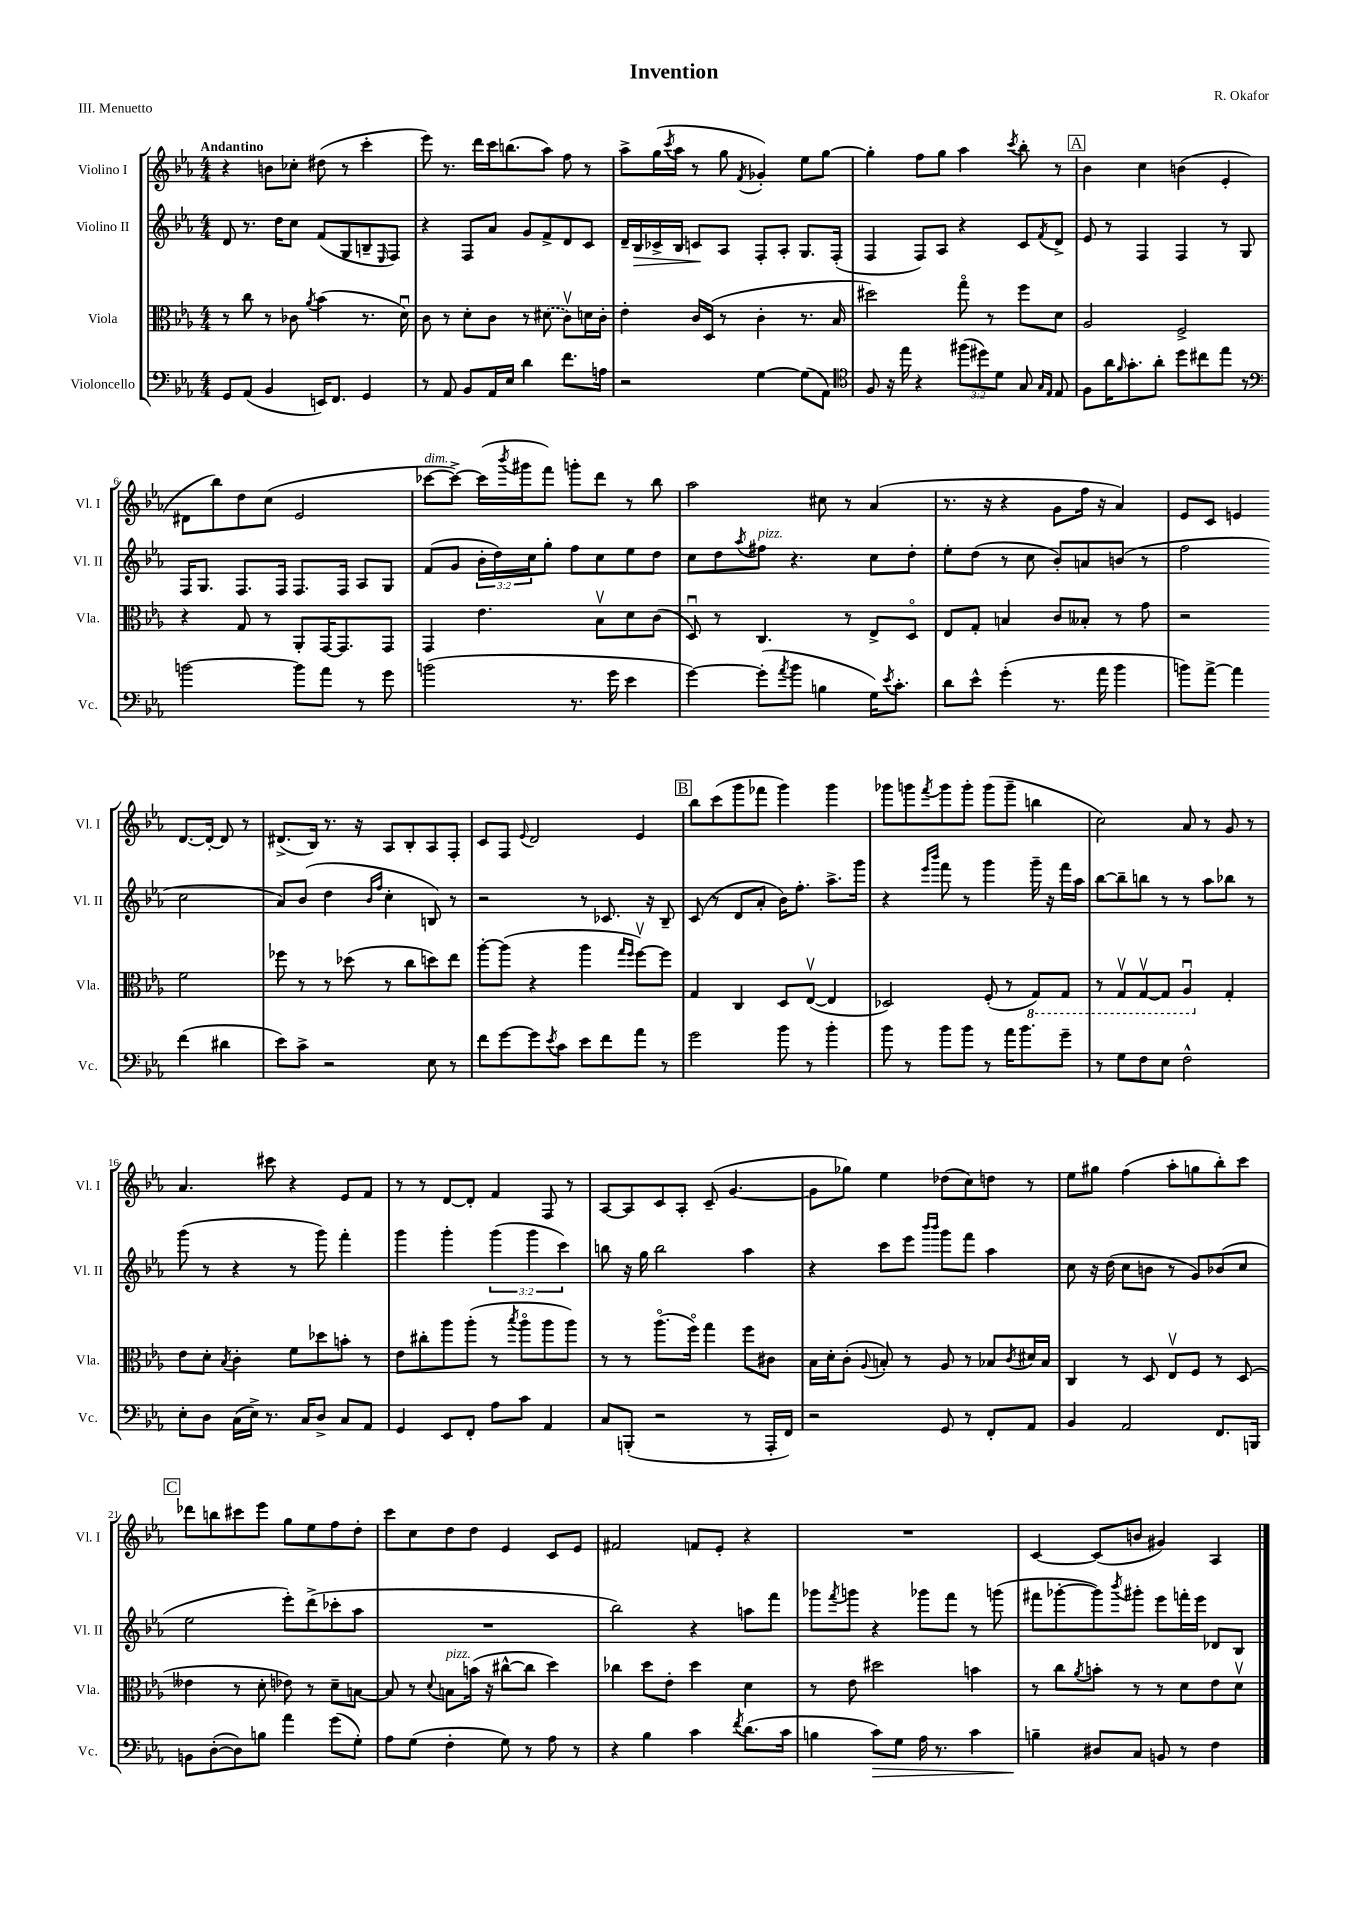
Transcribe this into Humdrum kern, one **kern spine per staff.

**kern	**dynam	**kern	**kern	**dynam	**kern
*part4	*part4	*part3	*part2	*part2	*part1
*staff4	*staff4	*staff3	*staff2	*staff2	*staff1
*I"Violoncello	*	*I"Viola	*I"Violino II	*	*I"Violino I
*I'Vc.	*	*I'Vla.	*I'Vl. II	*	*I'Vl. I
*clefF4	*	*clefC3	*clefG2	*	*clefG2
*k[b-e-a-]	*	*k[b-e-a-]	*k[b-e-a-]	*	*k[b-e-a-]
*M4/4	*	*M4/4	*M4/4	*	*M4/4
=1	=1	=1	=1	=1	=1
!	!	!	!	!	!LO:TX:a:B:t=Andantino
8GG/L	.	8r	8d/	.	4r
(8AA-/J	.	8cc\	8.r	.	.
4BB-/	.	8r	.	.	8bn\L
.	.	.	16dd\KL	.	.
.	.	8c-X\	8cc\J	.	8cc-X'\J
.	.	8qa-/	.	.	.
16EEn/KL)	.	(4b-\	(8f/L	.	(8dd#X\
8.FF/J	.	.	.	.	.
.	.	.	8G/	.	8r
4GG/	.	8.r	8Bn~/	.	4ccc'\
.	.	.	16qqE-/	.	.
.	.	.	8F/J)	.	.
.	.	16du\)	.	.	.
=2	=2	=2	=2	=2	=2
8r	.	8c\	4r	.	8eee-\)
8AA-/	.	8r	.	.	8.r
8BB-/L	.	8d'\L	8F/L	.	.
.	.	.	.	.	16ddd\LL
16AA-/L	.	8c\J	8a-/J	.	16ccc\J
16E-/JJ	.	.	.	.	(8.bbn\
4d\	.	8r	8g/L	.	.
.	.	(8d#X\	8f^/	.	8aa-\J)
8.f\L	.	8cv\L)	8d/	.	8ff\
.	.	16dn\L	8c/J	.	8r
16An\Jk	.	16c'\JJ	.	.	.
=3	=3	=3	=3	=3	=3
2r	.	4e-'\	16d~/LL	.	8aa-^\L
!	!	!	!	!LO:HP:b	!
.	.	.	16B-/	>	.
.	.	.	16c-X^/	.	(16gg\L
.	.	.	.	.	8qccc/
.	.	.	16B-/JJ	.	16aa-\JJ
.	.	16c/LL	8cn/L	.	8r
.	.	(16D/JJ	.	.	.
.	.	8r	8A-/J	]	8gg\
.	.	.	.	.	8qf/
[4G\	.	4c'\	8F'/L	.	4g-X'/)
.	.	.	8A-'/J	.	.
(8G\L]	.	8.r	8.G/L	.	8ee-\L
8AA-\J)	.	.	.	.	[8gg\J
.	.	16B-/	(16F'/Jk	.	.
=4	=4	=4	=4	=4	=4
*clefC4	*	*	*	*	*
8F/	.	2dd#X\)	4F/	.	4gg'\]
16r	.	.	.	.	.
16ee-\	.	.	.	.	.
4r	.	.	8F/L)	.	8ff\L
.	.	.	8A-/J	.	8gg\J
(12ff#X\L	.	8gg\	4r	.	4aa-\
12dd#X\)	.	.	.	.	.
.	.	8r	.	.	.
12d\J	.	.	.	.	.
.	.	.	.	.	8qccc/
8G/	.	8ff\L	8c/L	.	8bb-'\
16qqG/LL	.	.	.	.	.
16qqE-/JJ	.	.	8qf/	.	.
8E-/	.	8d\J	8d^/J	.	8r
!!LO:REH:place=s1:t=A
=5	=5	=5	=5	=5	=5
8F\L	.	2A-/	8e-/	.	4b-\
16a-\K	.	.	8r	.	.
16qqf/	.	.	.	.	.
8.g'\	.	.	.	.	.
.	.	.	4F/	.	4cc\
8a-'\J	.	.	.	.	.
8dd\L	.	2F^/	4F/	.	(4bn\
8cc#X\	.	.	.	.	.
8ee-\J	.	.	8r	.	4e-'/
8r	.	.	8G/	.	.
!!LO:LB:g=z
=6	=6	=6	=6	=6	=6
*clefF4	*	*	*	*	*
[2bn\	.	4r	16F/KL	.	8d#X\L
.	.	.	8.G/J	.	.
.	.	.	.	.	8bb-\)
.	.	8G/	8.F/L	.	8dd\
.	.	8r	.	.	(8cc\J
.	.	.	16F/Jk	.	.
8b\L]	.	8AA-'/L	8.F/L	.	2e-/
8a-\J	.	[16GG/K	.	.	.
.	.	8.GG/]	16F/Jk	.	.
8r	.	.	8A-/L	.	.
8g\	.	8GG/J	8G/J	.	.
=7	=7	=7	=7	=7	=7
!	!	!	!	!	!LO:TX:a:i:t=dim.
(2bn\	.	4GG/	(8f/L	.	[8ccc-X\L
.	.	.	8g/J	.	8ccc-^\J_)
.	.	4.e-\	24b-'\LL	.	(16ccc-\LL]
.	.	.	24dd\)	.	.
.	.	.	.	.	8qbbb-/
.	.	.	.	.	16ggg#X\J
.	.	.	24cc\J	.	.
.	.	.	8gg'\J	.	8fff\J)
8.r	.	.	8ff\L	.	8gggn'\L
.	.	8B-v\L	8cc\	.	8ddd\J
16g\	.	.	.	.	.
4e-\	.	8d\	8ee-\	.	8r
.	.	(8c\J	8dd\J	.	8bb-\
=8	=8	=8	=8	=8	=8
[4g\)	.	8Du/)	8cc\L	.	2aa-\
.	.	8r	8dd\	.	.
.	.	.	8qaa-/	.	.
!	!	!	!LO:TX:a:i:t=pizz.	!	!
(8g'\L]	.	4.C/	8ff#X\J	.	.
8qa-/	.	.	.	.	.
8b-\J	.	.	4.r	.	.
4Bn\	.	.	.	.	8cc#X\
.	.	8r	.	.	8r
16G\KL)	.	8E-^/L	8cc\L	.	(4a-/
8qe-/	.	.	.	.	.
8.c'\J	.	.	.	.	.
.	.	8D/J	8dd'\J	.	.
=9	=9	=9	=9	=9	=9
8d\L	.	8E-/L	8ee-'\L	.	8.r
8e-^^\J	.	8G'/J	(8dd\J	.	.
.	.	.	.	.	16r
(4g'\	.	4Bn/	8r	.	4r
.	.	.	8cc\	.	.
8.r	.	8c/L	8b-'/L)	.	8g\L
.	.	8B--X'/J	8an/	.	16ff\Jk
16a-\	.	.	.	.	16r
4b-\	.	8r	(8bn/J	.	4a-/)
.	.	8g\	8r	.	.
=10	=10	=10	=10	=10	=10
8bn\L)	.	2r	2ff\	.	8e-/L
[8a-^\J	.	.	.	.	8c/J
4a-\]	.	.	.	.	4en/
(4f\	.	2f\	2cc\	.	[8.d/L
.	.	.	.	.	16d'/Jk_
4d#X\	.	.	.	.	8d/]
.	.	.	.	.	8r
!!LO:LB:g=z
=11	=11	=11	=11	=11	=11
8e-\L)	.	8ff-X\	8a-/L)	.	(8.d#X^/L
8c^\J	.	8r	(8b-/J	.	.
.	.	.	.	.	16B-/Jk)
2r	.	8r	4dd\	.	8.r
.	.	(8dd-X\	.	.	.
.	.	.	.	.	16r
.	.	.	16qqb-/LL	.	.
.	.	.	16qqff/JJ	.	.
.	.	8r	4cc'\	.	8A-/L
.	.	8cc\L	.	.	8B-'/
8E-\	.	8ddn\)	8Bn/)	.	8A-/
8r	.	8ee-\J	8r	.	8F'/J
=12	=12	=12	=12	=12	=12
8f\L	.	[8aa-'\L	2r	.	8c/L
[8g\	.	(8aa-\J]	.	.	8F/J
.	.	.	.	.	8qqe-/
8g\]	.	4r	.	.	2d/
8qe-/	.	.	.	.	.
8c\J	.	.	.	.	.
8e-\L	.	4aa-\	8r	.	.
8f\	.	.	8.c-X/	.	.
.	.	16qqgg/LL	.	.	.
.	.	16qqff/JJ	.	.	.
8a-\J	.	[8ffv\L)	.	.	4e-/
.	.	.	16r	.	.
8r	.	8ff\J]	8B-~/	.	.
!!LO:REH:place=s1:t=B
=13	=13	=13	=13	=13	=13
2g\	.	4G/	(8c/	.	8bb-\L
.	.	.	8r	.	(8ccc\
.	.	4C/	8d/L	.	8ggg\
.	.	.	8a-'/J	.	8fff-X\J
8b-\	.	8D/L	16b-\KL)	.	4ggg\)
.	.	.	8.ff'\J	.	.
8r	.	([8E-v/J	.	.	.
4b-'\	.	4E-/]	8.aa-^\L	.	4ggg\
.	.	.	16ggg\Jk	.	.
=14	=14	=14	=14	=14	=14
8b-\	.	2D-X/)	4r	.	8ggg-X\L
8r	.	.	.	.	8gggn\
.	.	.	16qqeee-/LL	.	.
.	.	.	16qqbbb-/JJ	.	8qfff/
8b-\L	.	.	8fff\	.	8ggg\
8b-\J	.	.	8r	.	8ggg'\J
8r	.	(8F'/	4ggg\	.	(8ggg\L
16a-\KL	.	8r	.	.	8ggg~\J
8.b-\	.	.	.	.	.
*	*	*8ba	*	*	*
.	.	8GG/L)	16ggg~\	.	4bbn\
.	.	.	16r	.	.
8g~\J	.	8GG/J	16fff\LL	.	.
.	.	.	16aa-\JJ	.	.
=15	=15	=15	=15	=15	=15
8r	.	8r	[8bb-\L	.	2cc\)
8G\L	.	8GGv/L	8bb-~\]	.	.
8F\	.	[8GGv/	8bbn\J	.	.
8E-\J	.	8GG/J]	8r	.	.
2F^^\	.	4AA-u/	8r	.	8a-/
.	.	.	8aa-\L	.	8r
*	*	*X8ba	*	*	*
.	.	4G'/	8bb-X\J	.	8g/
.	.	.	8r	.	8r
!!LO:LB:g=z
=16	=16	=16	=16	=16	=16
8E-'\L	.	8e-\L	(8ggg\	.	4.a-/
8D\J	.	8d'\J	8r	.	.
.	.	8qB-/	.	.	.
(16C\LL	.	4c'\	4r	.	.
16E-^\JJ)	.	.	.	.	.
8.r	.	.	.	.	8ccc#X\
.	.	8f\L	8r	.	4r
16C/KL	.	.	.	.	.
8D^/J	.	8dd-X\	8ggg\)	.	.
8C/L	.	8bn'\J	4fff'\	.	8e-/L
8AA-/J	.	8r	.	.	8f/J
=17	=17	=17	=17	=17	=17
4GG/	.	8e-\L	4ggg\	.	8r
.	.	8cc#X'\	.	.	8r
8EE-/L	.	8aa-\	4ggg'\	.	[8d/L
8FF'/J	.	(8aa-'\J	.	.	8d'/J]
8A-\L	.	8r	(6ggg\	.	4f/
.	.	8qbb-/	.	.	.
8c\J	.	8aa-\L	.	.	.
.	.	.	6ggg\	.	.
4AA-/	.	8aa-\	.	.	8F/
.	.	.	6ccc\)	.	.
.	.	8aa-\J)	.	.	8r
=18	=18	=18	=18	=18	=18
8C/L	.	8r	8bbn\	.	[8A-/L
(8BBBn'/J	.	8r	16r	.	8A-/]
.	.	.	16gg\	.	.
2r	.	(8.aa-\L	2bb\	.	8c/
.	.	.	.	.	8A-'/J
.	.	16ff\Jk)	.	.	.
.	.	4gg\	.	.	(8c~/
.	.	.	.	.	[4.g/
8r	.	8ff\L	4aa-\	.	.
16AAA-'/LL	.	8c#X\J	.	.	.
16FF/JJ)	.	.	.	.	.
=19	=19	=19	=19	=19	=19
2r	.	16B-\LL	4r	.	8g\L]
.	.	16d'\J	.	.	.
.	.	(8c'\J	.	.	8gg-X\J)
.	.	8qqA-/	.	.	.
.	.	8Bn'/)	8ccc\L	.	4ee-\
.	.	8r	8eee-\J	.	.
.	.	.	16qqbbb-/LL	.	.
.	.	.	16qqbbb-/JJ	.	.
8GG/	.	8A-/	8ggg\L	.	(8dd-X\L
8r	.	8r	8fff\J	.	8cc\)
8FF'/L	.	8B-X/L	4aa-\	.	8ddn\J
.	.	8qc/	.	.	.
8AA-/J	.	16d#X/L	.	.	8r
.	.	16B-/JJ	.	.	.
=20	=20	=20	=20	=20	=20
4BB-/	.	4C/	8cc\	.	8ee-\L
.	.	.	16r	.	8gg#X\J
.	.	.	(16dd\	.	.
2AA-/	.	8r	8cc\L	.	(4ff\
.	.	8D/	8bn\J	.	.
.	.	8E-v/L	8r	.	8aa-'\L
.	.	8F/J	8g/L)	.	8ggn\
8.FF/L	.	8r	(8b-X/	.	8bb-'\)
.	.	(8D/	8cc/J	.	8ccc\J
16BBBn/Jk	.	.	.	.	.
!!LO:LB:g=z
!!LO:REH:place=s1:t=C
=21	=21	=21	=21	=21	=21
8BBn\L	.	4e--X\	2ee-\	.	8ddd-X\L
([8D'\	.	.	.	.	8bbn\
8D\])	.	8r	.	.	8ccc#X\
8Bn\J	.	8d'\	.	.	8eee-\J
4a-\	.	8e-X\)	8eee-'\L)	.	8gg\L
.	.	8r	(8ddd^\	.	8ee-\
(8g\L	.	8d~\L	8ccc-X'\	.	8ff\
8G'\J)	.	[8Bn\J	8aa-\J	.	8dd'\J
=22	=22	=22	=22	=22	=22
8A-\L	.	8B/]	1r	.	8ccc\L
(8G\J	.	8r	.	.	8cc\
.	.	8qqd/	.	.	.
!	!	!LO:TX:a:i:t=pizz.	!	!	!
4F'\	.	8Bn\L	.	.	8dd\
.	.	(16bn\Jk	.	.	8dd\J
.	.	16r	.	.	.
8G\)	.	[8cc#X^^\L	.	.	4e-/
8r	.	8cc#\J]	.	.	.
8A-\	.	4dd\)	.	.	8c/L
8r	.	.	.	.	8e-/J
=23	=23	=23	=23	=23	=23
4r	.	4cc-X\	2bb-\)	.	2f#X/
4B-\	.	8dd\L	.	.	.
.	.	8e-'\J	.	.	.
4c\	.	4dd\	4r	.	8fn/L
.	.	.	.	.	8e-'/J
8qf/	.	.	.	.	.
(8.d\L	.	4d\	8aan\L	.	4r
.	.	.	8fff\J	.	.
16c\Jk	.	.	.	.	.
=24	=24	=24	=24	=24	=24
4Bn\	.	8r	8ggg-X\L	.	1r
.	.	.	8qfff/	.	.
.	.	8e-\	8gggn\J	.	.
!	!LO:HP:b	!	!	!	!
8c\L)	>	2dd#X\	4r	.	.
8G\J	.	.	.	.	.
16A-\	.	.	8ggg-X\L	.	.
8.r	.	.	.	.	.
.	.	.	8fff\J	.	.
4c\	.	4bn\	8r	.	.
.	.	.	(8gggn\	.	.
=25	=25	=25	=25	=25	=25
4Bn~\	.	8r	8fff#X\L	.	[4c/
.	.	8cc\L	[8ggg-X'\	.	.
.	.	8qa-/	.	.	.
8D#X/L	]	8bn'\J	8ggg-\])	.	(8c/L]
.	.	.	8qbbb-/	.	.
8C/J	.	8r	8ggg#X'\J	.	8bn/J
8BBn/	.	8r	8eee-\L	.	4g#X/)
8r	.	8d\L	16fffn'\L	.	.
.	.	.	16eee-\JJ	.	.
4F\	.	8e-\	8d-X/L	.	4A-/
.	.	8dv\J	8B-/J	.	.
==	==	==	==	==	==
*-	*-	*-	*-	*-	*-
